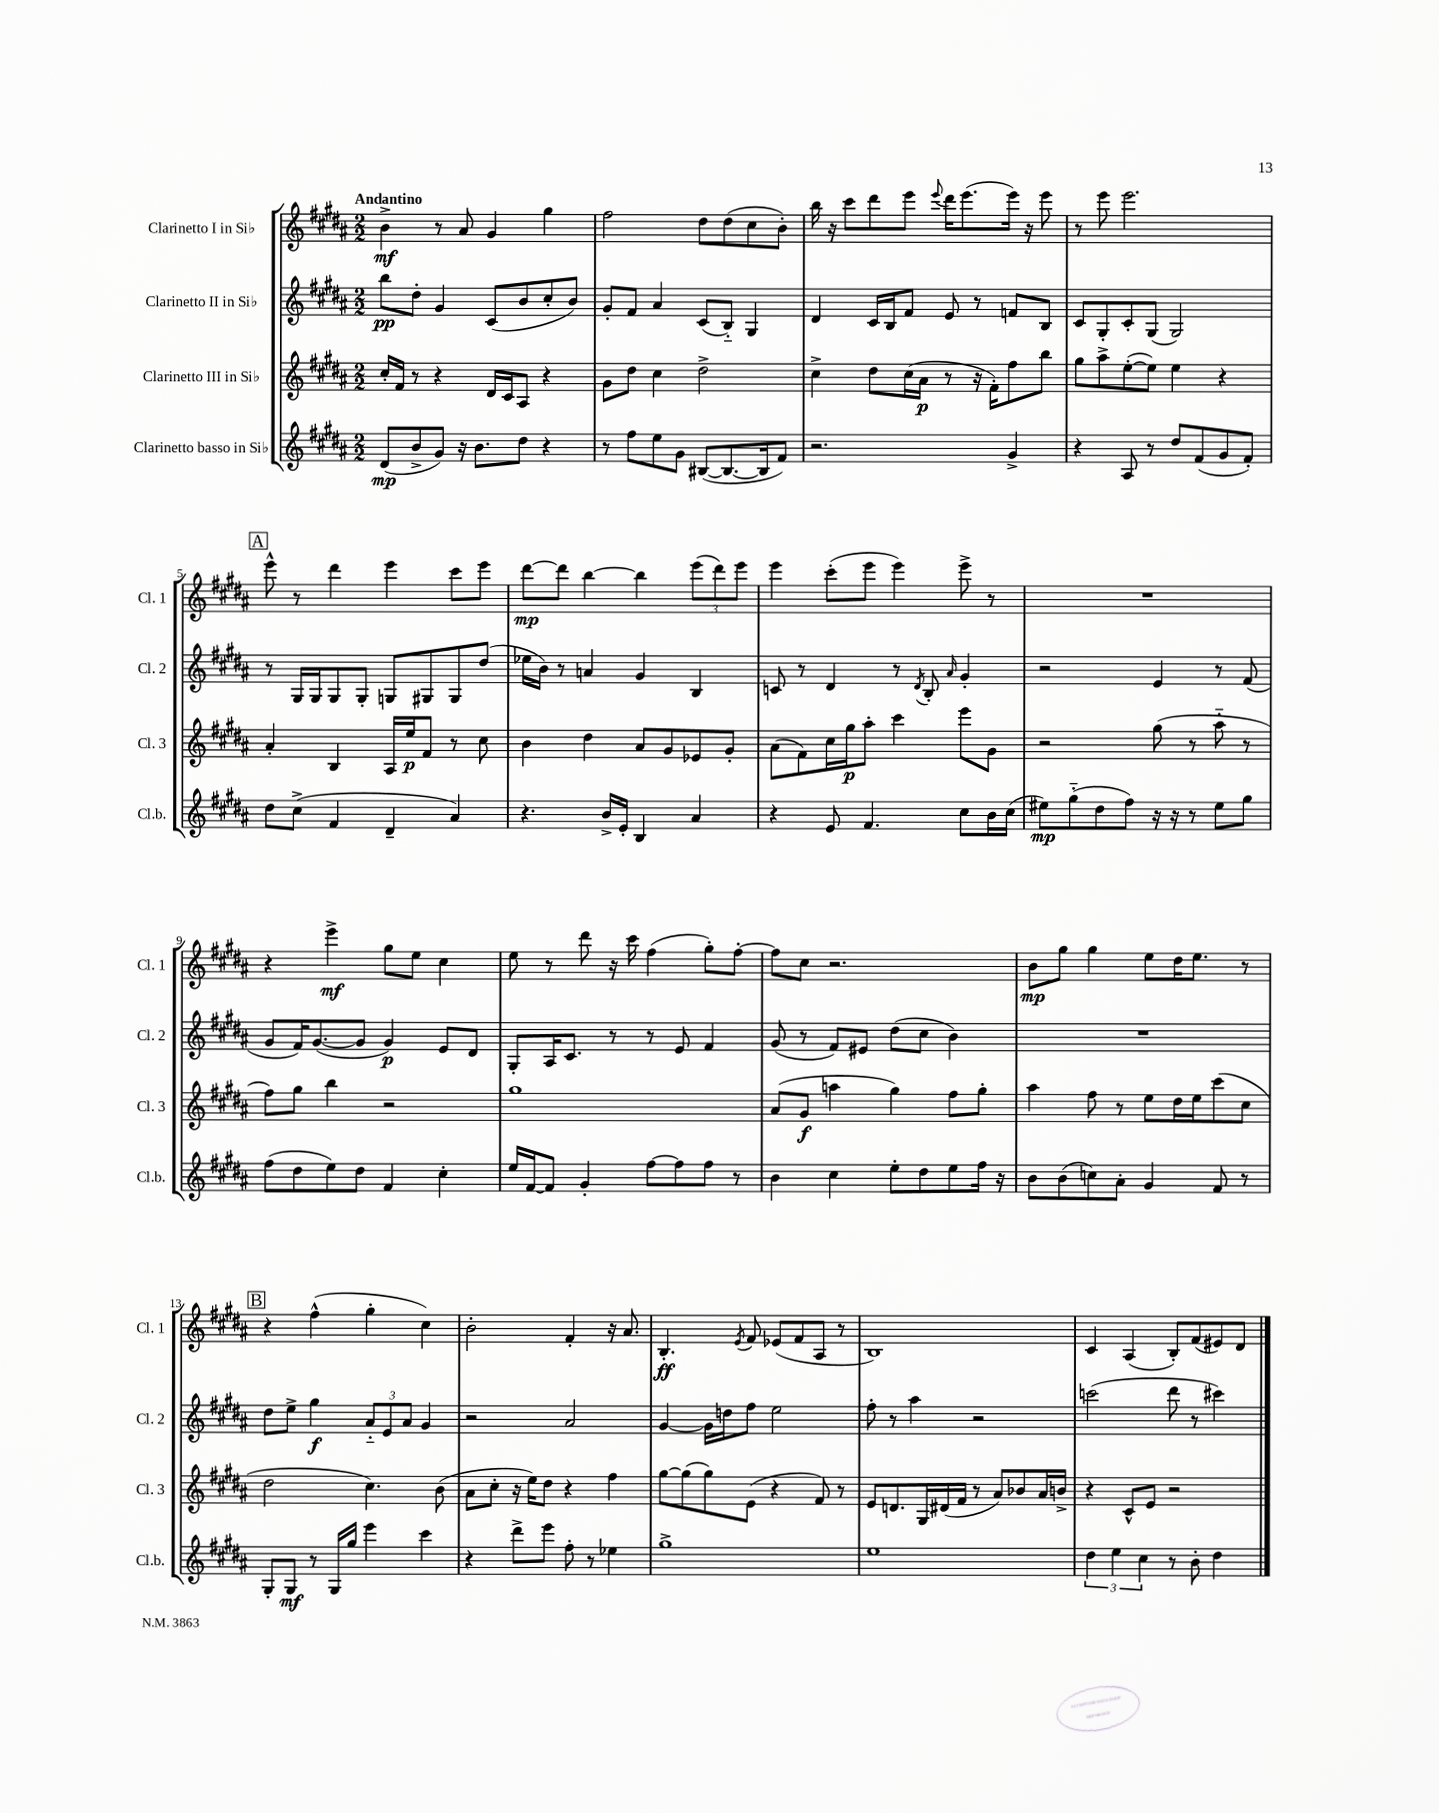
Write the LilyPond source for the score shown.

<<
\new StaffGroup <<
\new Staff = "s0" \with { instrumentName = "Clarinetto I in Sib" shortInstrumentName = "Cl. 1" } {
    \clef treble \key b \major \numericTimeSignature \time 2/2 \tempo "Andantino"
    b'4->\mf r8 ais'8 gis'4 gis''4 |
    fis''2 dis''8 dis''8( cis''8 b'8-.) |
    b''16 r16 cis'''8 dis'''8 e'''8 \appoggiatura { e'''8 } dis'''16 e'''8.( e'''16) r16 e'''8 |
    r8 e'''8 e'''2. |
    \mark \markup { \box "A" } e'''8-^ r8 dis'''4 e'''4 cis'''8 e'''8 |
    dis'''8~\mp dis'''8 b''4~ b''4 \tuplet 3/2 { e'''8( dis'''8) e'''8 } |
    e'''4 cis'''8-.( e'''8 e'''4) e'''8-> r8 |
    R1 |
    r4 e'''4->\mf gis''8 e''8 cis''4 |
    e''8 r8 dis'''8 r16 cis'''16 fis''4( gis''8-.) fis''8~-. |
    fis''8 cis''8 r2. |
    b'8\mp gis''8 gis''4 e''8 dis''16 e''8. r8 |
    \mark \markup { \box "B" } r4 fis''4-^( gis''4-. cis''4) |
    b'2-. fis'4-. r16 ais'8. |
    b4.-.\ff \acciaccatura { e'8 } fis'8 ees'8( fis'8 ais8 r8 |
    b1) |
    cis'4 ais4( b8-.) fis'8( eis'8) dis'8 \bar "|." |
}
\new Staff = "s1" \with { instrumentName = "Clarinetto II in Sib" shortInstrumentName = "Cl. 2" } {
    \clef treble \key b \major \numericTimeSignature \time 2/2
    b''8\pp dis''8-. gis'4 cis'8( b'8 cis''8-. b'8) |
    gis'8-. fis'8 ais'4 cis'8( b8-_) gis4 |
    dis'4 cis'16 b16 fis'8 e'8 r8 f'8 b8 |
    cis'8 gis8-. cis'8-. gis8( gis2) |
    \mark \markup { \box "A" } r8 gis16 gis16 gis8 gis8-. g8 gis8 gis8 dis''8( |
    ees''16 b'16) r8 a'4 gis'4 b4 |
    c'8 r8 dis'4 r8 \acciaccatura { dis'8 } b8-. \grace { ais'16 } gis'4-. |
    r2 e'4 r8 fis'8( |
    gis'8 fis'16) gis'8.~( gis'8 gis'4\p) e'8 dis'8 |
    gis8-. ais16 cis'8. r8 r8 e'8 fis'4 |
    gis'8( r8 fis'8) eis'8 dis''8( cis''8 b'4) |
    R1 |
    \mark \markup { \box "B" } dis''8 e''8-> gis''4\f \tuplet 3/2 { ais'8-_ e'8 ais'8 } gis'4 |
    r2 ais'2 |
    gis'4~ gis'16 d''16 fis''8 e''2 |
    fis''8-. r8 ais''4 r2 |
    c'''2( dis'''8 r8 cis'''4) \bar "|." |
}
\new Staff = "s2" \with { instrumentName = "Clarinetto III in Sib" shortInstrumentName = "Cl. 3" } {
    \clef treble \key b \major \numericTimeSignature \time 2/2
    cis''16-. fis'16 r8 r4 dis'16 cis'16 ais8 r4 |
    gis'8 dis''8 cis''4 dis''2-> |
    cis''4-> dis''8 cis''16( ais'16\p r8 r16 fis'16-.) fis''8 b''8 |
    gis''8 ais''8-> e''8~-.( e''8) e''4 r4 |
    \mark \markup { \box "A" } ais'4-. b4 ais16 e''16\p fis'8 r8 cis''8 |
    b'4 dis''4 ais'8 gis'8 ees'8 gis'8-. |
    ais'8( fis'8) cis''16 gis''16\p ais''8-. cis'''4 e'''8 gis'8 |
    r2 gis''8( r8 ais''8-_ r8 |
    fis''8) gis''8 b''4 r2 |
    gis''1 |
    ais'8( gis'8\f a''4 gis''4) fis''8 gis''8-. |
    ais''4 fis''8 r8 e''8 dis''16 e''16 cis'''8( cis''8 |
    \mark \markup { \box "B" } dis''2 cis''4.) b'8( |
    ais'8 cis''8-. r16 e''16) dis''8 r4 fis''4 |
    gis''8~ gis''8( gis''8) e'8( r4 fis'8) r8 |
    e'8 d'8. gis16 dis'16( fis'16 r8 ais'8) bes'8 ais'16 b'16-> |
    r4 cis'8-^ e'8 r2 \bar "|." |
}
\new Staff = "s3" \with { instrumentName = "Clarinetto basso in Sib" shortInstrumentName = "Cl.b." } {
    \clef treble \key b \major \numericTimeSignature \time 2/2
    dis'8\mp( b'8-> gis'8) r16 b'8. dis''8 r4 |
    r8 fis''8 e''8 gis'8 bis8~( bis8.~ bis16 fis'8) |
    r2. gis'4-> |
    r4 ais8 r8 dis''8 fis'8( gis'8 fis'8-.) |
    \mark \markup { \box "A" } dis''8 cis''8->( fis'4 dis'4-- ais'4) |
    r4. b'16-> e'16-. b4 ais'4 |
    r4 e'8 fis'4. cis''8 b'16 cis''16( |
    eis''8\mp) gis''8-_( dis''8 fis''8) r16 r16 r8 eis''8 gis''8 |
    fis''8( dis''8 e''8) dis''8 fis'4 cis''4-. |
    e''16 fis'16~ fis'8 gis'4-. fis''8~ fis''8 fis''8 r8 |
    b'4 cis''4 e''8-. dis''8 e''8 fis''16 r16 |
    b'8 b'8( c''8) ais'8-. gis'4 fis'8 r8 |
    \mark \markup { \box "B" } gis8-. gis8\mf r8 gis16 gis''16 e'''4 cis'''4 |
    r4 dis'''8-> e'''8 fis''8-. r8 ees''4 |
    gis''1-> |
    e''1 |
    \tuplet 3/2 { dis''4 e''4 cis''4 } r8 b'8-. dis''4 \bar "|." |
}
>>
>>
